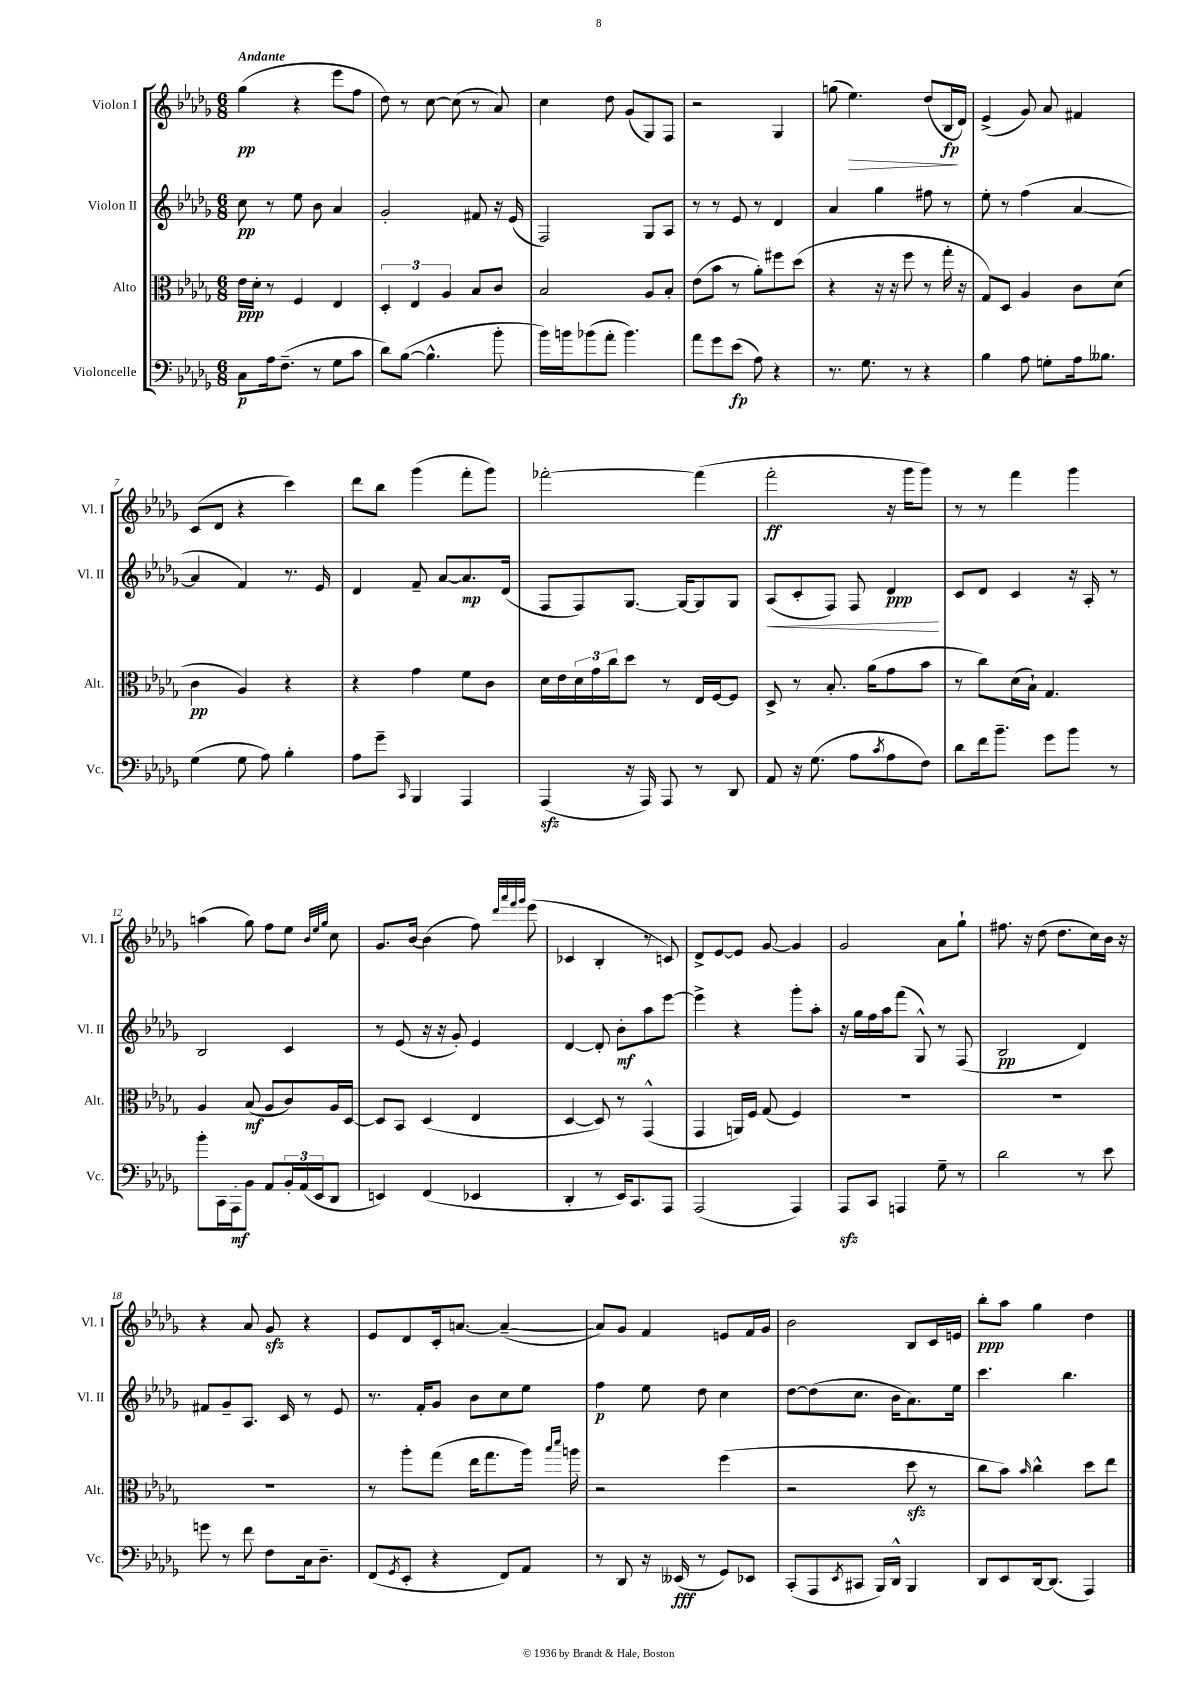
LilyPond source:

<<
\new StaffGroup <<
\new Staff = "s0" \with { instrumentName = "Violon I" shortInstrumentName = "Vl. I" } {
    \clef treble \key des \major \numericTimeSignature \time 6/8 \tempo "Andante"
    ges''4\pp( r4 ees'''8 f''8 |
    des''8) r8 c''8~ c''8( r8 aes'8) |
    c''4 des''8 ges'8( ges8) f8 |
    r2 ges4 |
    g''8( ees''4.\>) des''8( bes16\fp\! des'16) |
    ees'4->( ges'8) aes'8 fis'4 |
    c'8( des'8 r4 c'''4) |
    des'''8 bes''8 ges'''4( f'''8-. ges'''8) |
    fes'''2~-. fes'''4( |
    f'''2-.\ff r16 ges'''16 ges'''8) |
    r8 r8 f'''4 ges'''4 |
    a''4( ges''8) f''8 ees''8 \grace { bes'32 ees''32 ges''32 } c''8 |
    ges'8. bes'16~ bes'4( f''8) \grace { des'''32 aes'''32 f'''32 ges'''32 } ees'''8( |
    ces'4 bes4-. r8 c'8) |
    des'8-> ees'8~ ees'8 ges'8~ ges'4 |
    ges'2 aes'8 ges''8-! |
    fis''8. r16 des''8( des''8. c''16) bes'16 r16 |
    r4 aes'8 ges'8\sfz r4 |
    ees'8 des'8 c'16-. a'8.~ a'4~--( |
    a'8) ges'8 f'4 e'8 f'16 ges'16 |
    bes'2 bes8 c'16 e'16 |
    bes''8-.\ppp aes''8 ges''4 des''4 \bar "|." |
}
\new Staff = "s1" \with { instrumentName = "Violon II" shortInstrumentName = "Vl. II" } {
    \clef treble \key des \major \numericTimeSignature \time 6/8
    c''8\pp r8 ees''8 bes'8 aes'4 |
    ges'2-. fis'8 r16 ees'16( |
    f2) ges8 aes8 |
    r8 r8 ees'8 r8 des'4 |
    aes'4 ges''4 fis''8 r8 |
    ees''8-. r8 f''4( aes'4~ |
    aes'4 f'4) r8. ees'16 |
    des'4 f'8-- aes'8~ aes'8.\mp des'16( |
    f8 f8) ges8.~ ges16~ ges8 ges8 |
    aes8\<( c'8-. f8) f8 des'4\ppp\! |
    c'8 des'8 c'4 r16 aes16-. r8 |
    bes2 c'4 |
    r8 ees'8( r16 r16 ges'8-.) ees'4 |
    des'4~ des'8-. bes'8-.\mf aes''8 ees'''8~ |
    ees'''4-> r4 ges'''8-. aes''8-. |
    r16 ges''16 f''16 aes''16 f'''8( ges8-^) r8 f8( |
    bes2\pp des'4) |
    fis'8 ges'8-- aes8. c'16 r8 ees'8 |
    r8. f'16-. ges'8 bes'8 c''8 ees''8 |
    f''4\p ees''8 des''8 c''4 |
    des''8~ des''8( c''8. bes'16 aes'8.) ees''16 |
    c'''4. bes''4. \bar "|." |
}
\new Staff = "s2" \with { instrumentName = "Alto" shortInstrumentName = "Alt." } {
    \clef alto \key des \major \numericTimeSignature \time 6/8
    ees'16\ppp des'16-. r8 f4 ees4 |
    \tuplet 3/2 { des4-. ees4 aes4 } bes8 c'8 |
    bes2 aes8 bes8-. |
    ees'8( bes'8 r8 aes'8-.) fis''8 des''8( |
    r4 r16 r16 f''8 r8 ges''16-. r16 |
    ges8) des8 aes4 c'8 des'8( |
    c'4\pp aes4) r4 |
    r4 ges'4 f'8 c'8 |
    des'16 ees'16 \tuplet 3/2 { des'16 ges'16 c''16 } des''8 r8 ees16 f16~ f8 |
    des8-> r8 bes8.-. aes'16( ges'8 bes'8 |
    r8 c''8) des'16( bes16-!) ges4. |
    aes4 bes8\mf( aes8 c'8) aes16 des16~ |
    des8 bes,8 des4( ees4 |
    des4~ des8) r8 ges,4-^( |
    ges,4 a,16) f16 ges8( f4) |
    R2. |
    R2. |
    R2. |
    r8 aes''8-. ges''8( ees''16 ges''8. aes''16) \grace { bes''16 des'''16 } a''16 |
    r2 f''4( |
    r2 des''8\sfz r8 |
    c''8 bes'8) \grace { bes'16 } c''4-^ des''8 ees''8 \bar "|." |
}
\new Staff = "s3" \with { instrumentName = "Violoncelle" shortInstrumentName = "Vc." } {
    \clef bass \key des \major \numericTimeSignature \time 6/8
    c8\p aes16 f8.--( r8 ges8 c'8 |
    des'8) bes8~( bes4.-^ bes'8-. |
    bes'16) b'16 bes'8( aes'8-. bes'4.) |
    aes'8 ges'8 ees'8\fp( aes8) r4 |
    r8. ges8. r8 r4 |
    bes4 aes8 g8-. aes16 beses8. |
    ges4( ges8 aes8) bes4-. |
    aes8 ges'8-- \grace { c,16 } bes,,4 aes,,4 |
    aes,,4\sfz( r16 aes,,16) aes,,8 r8 des,8 |
    aes,8 r16 ges8.( aes8 \acciaccatura { c'8 } aes8 f8) |
    des'8 f'16 bes'8.-- ges'8 bes'8 r8 |
    bes'8-. c,16 aes,,16-.\mf bes,8 aes,8 \tuplet 3/2 { bes,16-. aes,16( ees,16 } des,8 |
    e,4) f,4( ees,4 |
    des,4-. r8 ees,16) c,8. aes,,8 |
    aes,,2( aes,,4) |
    aes,,8\sfz c,8 a,,4 ges8-- r8 |
    des'2 r8 ees'8 |
    g'8 r8 f'8 f8 c16 des8.-- |
    f,8( \acciaccatura { ges,8 } ees,8-. r4 f,8) aes,8 |
    r8 des,8 r16 eeses,16\fff( r8 ges,8) ees,8 |
    c,8-.( aes,,8 \acciaccatura { ees,8 } cis,8 bes,,16) des,16-^ bes,,4 |
    des,8 ees,8 des,16~ des,8.( aes,,4) \bar "|." |
}
>>
>>
